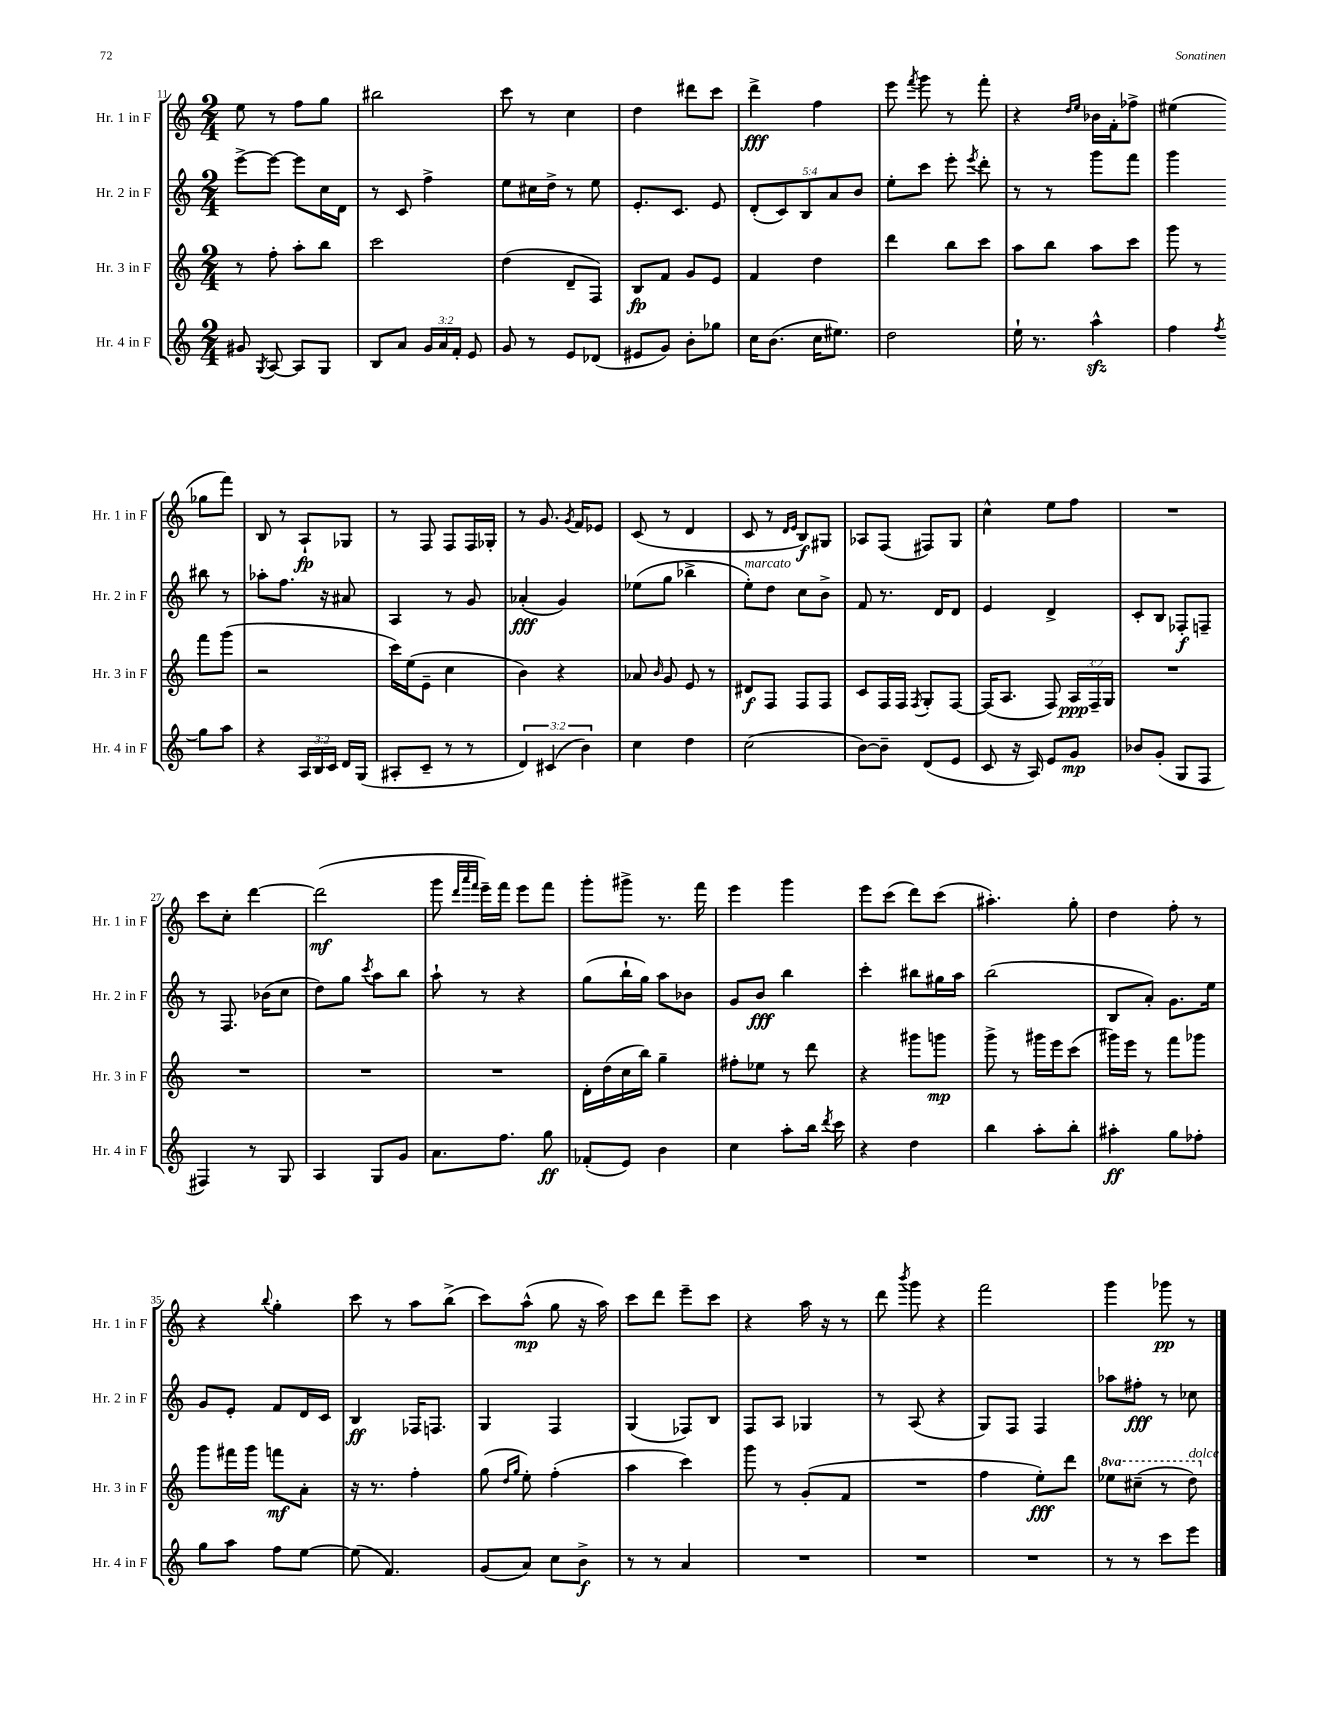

**kern	**dynam	**kern	**dynam	**kern	**dynam	**kern	**dynam
*part4	*part4	*part3	*part3	*part2	*part2	*part1	*part1
*staff4	*staff4	*staff3	*staff3	*staff2	*staff2	*staff1	*staff1
*I"Hr. 4 in F	*	*I"Hr. 3 in F	*	*I"Hr. 2 in F	*	*I"Hr. 1 in F	*
*I'Hr. 4 in F	*	*I'Hr. 3 in F	*	*I'Hr. 2 in F	*	*I'Hr. 1 in F	*
*clefG2	*	*clefG2	*	*clefG2	*	*clefG2	*
*k[]	*	*k[]	*	*k[]	*	*k[]	*
*M2/4	*	*M2/4	*	*M2/4	*	*M2/4	*
=11	=11	=11	=11	=11	=11	=11	=11
8g#X/	.	8r	.	[8eee^\L	.	8ee\	.
8qG/	.	.	.	.	.	.	.
[8A/	.	8ff'\	.	8eee\J_	.	8r	.
8A/L]	.	8aa'\L	.	8eee\L]	.	8ff\L	.
8G/J	.	8bb\J	.	16cc\L	.	8gg\J	.
.	.	.	.	16d\JJ	.	.	.
=12	=12	=12	=12	=12	=12	=12	=12
8B/L	.	2ccc\	.	8r	.	2bb#X\	.
8a/J	.	.	.	8c/	.	.	.
24g/LL	.	.	.	4ff^\	.	.	.
24a/	.	.	.	.	.	.	.
24f'/JJ	.	.	.	.	.	.	.
8e/	.	.	.	.	.	.	.
=13	=13	=13	=13	=13	=13	=13	=13
8g/	.	(4dd\	.	8ee\L	.	8ccc\	.
8r	.	.	.	16cc#X\L	.	8r	.
.	.	.	.	16dd^\JJ	.	.	.
8e/L	.	8d~/L	.	8r	.	4cc\	.
(8d-X/J	.	8F/J)	.	8ee\	.	.	.
=14	=14	=14	=14	=14	=14	=14	=14
8e#X/L	.	8B/L	fp	8.e'/L	.	4dd\	.
8g/J)	.	8f/J	.	.	.	.	.
.	.	.	.	8.c/J	.	.	.
8b'\L	.	8g/L	.	.	.	8ddd#X\L	.
8gg-X\J	.	8e/J	.	8e/	.	8ccc\J	.
=15	=15	=15	=15	=15	=15	=15	=15
16cc\KL	.	4f/	.	(10d'/L	.	4ddd^\	fff
(8.b\J	.	.	.	.	.	.	.
.	.	.	.	10c/)	.	.	.
.	.	.	.	10B/	.	.	.
16cc\KL	.	4dd\	.	.	.	4ff\	.
.	.	.	.	10a/	.	.	.
8.ee#X\J)	.	.	.	.	.	.	.
.	.	.	.	10b/J	.	.	.
=16	=16	=16	=16	=16	=16	=16	=16
2dd\	.	4ddd\	.	8ee'\L	.	8eee\	.
.	.	.	.	.	.	8qfff/	.
.	.	.	.	8ccc\J	.	8ggg\	.
.	.	8bb\L	.	8eee'\	.	8r	.
.	.	.	.	8qeee/	.	.	.
.	.	8ccc\J	.	8ddd'\	.	8fff'\	.
=17	=17	=17	=17	=17	=17	=17	=17
16ee`\	.	8aa\L	.	8r	.	4r	.
8.r	.	.	.	.	.	.	.
.	.	8bb\J	.	8r	.	.	.
.	.	.	.	.	.	16qqdd/LL	.
.	.	.	.	.	.	16qqee/JJ	.
4aazz^^\	.	8aa\L	.	8ggg\L	.	16b-X\LL	.
.	.	.	.	.	.	16f'\J	.
.	.	8ccc\J	.	8fff\J	.	8ff-X^\J	.
=18	=18	=18	=18	=18	=18	=18	=18
4ff\	.	8ggg\	.	4ggg\	.	(4ee#X\	.
.	.	8r	.	.	.	.	.
8qff/	.	.	.	.	.	.	.
8gg\L	.	8fff\L	.	8bb#X\	.	8gg-X\L	.
8aa\J	.	(8ggg\J	.	8r	.	8fff\J)	.
!!LO:LB:g=z
=19	=19	=19	=19	=19	=19	=19	=19
4r	.	2r	.	8aa-X'\L	.	8B/	.
.	.	.	.	8.ff\J	.	8r	.
24A/LL	.	.	.	.	.	8A`/L	fp
24B/	.	.	.	.	.	.	.
.	.	.	.	16r	.	.	.
24c/JJ	.	.	.	.	.	.	.
16d/LL	.	.	.	8a#X/	.	8G-X/J	.
(16G/JJ	.	.	.	.	.	.	.
=20	=20	=20	=20	=20	=20	=20	=20
8A#X'/L	.	16ccc\LL)	.	4A/	.	8r	.
.	.	(16ee\J	.	.	.	.	.
8c~/J	.	8e~\J	.	.	.	8F/	.
8r	.	4cc\	.	8r	.	8F/L	.
8r	.	.	.	8g/	.	16F/L	.
.	.	.	.	.	.	16G-X'/JJ	.
=21	=21	=21	=21	=21	=21	=21	=21
6d/)	.	4b\)	.	(4a-X'/	fff	8r	.
.	.	.	.	.	.	8.g/	.
(6c#X/	.	.	.	.	.	.	.
.	.	4r	.	4g/)	.	.	.
.	.	.	.	.	.	8qg/	.
.	.	.	.	.	.	16f/KL	.
6b\)	.	.	.	.	.	.	.
.	.	.	.	.	.	8e-X/J	.
=22	=22	=22	=22	=22	=22	=22	=22
4cc\	.	8a-X/	.	(8ee-X\L	.	(8c/	.
.	.	16qqb/	.	.	.	.	.
.	.	8g/	.	8gg\J	.	8r	.
4dd\	.	8e/	.	4bb-X^\	.	4d/	.
.	.	8r	.	.	.	.	.
=23	=23	=23	=23	=23	=23	=23	=23
!	!	!	!	!LO:TX:a:i:t=marcato	!	!	!
(2cc\	.	8d#X/L	f	8ee'\L)	.	8c/	.
.	.	8F/J	.	8dd\J	.	8r	.
.	.	.	.	.	.	16qqd/LL	.
.	.	.	.	.	.	16qqe/JJ	.
.	.	8F/L	.	8cc\L	.	8B/L)	f
.	.	8F/J	.	8b^\J	.	8G#X/J	.
=24	=24	=24	=24	=24	=24	=24	=24
[8b\L)	.	8c/L	.	8f/	.	8A-X/L	.
8b~\J]	.	16F/L	.	8.r	.	(8F/J	.
.	.	16F/JJ	.	.	.	.	.
.	.	8qF/	.	.	.	.	.
(8d/L	.	8G'/L	.	.	.	8F#X/L)	.
.	.	.	.	16d/KL	.	.	.
8e/J	.	[8F/J	.	8d/J	.	8G/J	.
=25	=25	=25	=25	=25	=25	=25	=25
8c/	.	(16F/KL]	.	4e/	.	4cc^^\	.
.	.	8.A/J	.	.	.	.	.
16r	.	.	.	.	.	.	.
16A/)	.	.	.	.	.	.	.
8e/L	.	8F/)	.	4d^/	.	8ee\L	.
8g/J	mp	24A/LL	ppp	.	.	8ff\J	.
.	.	24F~/	.	.	.	.	.
.	.	24G/JJ	.	.	.	.	.
=26	=26	=26	=26	=26	=26	=26	=26
8b-X/L	.	2r	.	8c'/L	.	2r	.
(8g'/J	.	.	.	8B/J	.	.	.
8G/L	.	.	.	8F-X'/L	f	.	.
8F/J	.	.	.	8Fn~/J	.	.	.
!!LO:LB:g=z
=27	=27	=27	=27	=27	=27	=27	=27
4F#X/)	.	2r	.	8r	.	8ccc\L	.
.	.	.	.	8.F/	.	8cc'\J	.
8r	.	.	.	.	.	[4ddd\	.
.	.	.	.	(16b-X\KL	.	.	.
8G/	.	.	.	8cc\J	.	.	.
=28	=28	=28	=28	=28	=28	=28	=28
4A/	.	2r	.	8dd\L)	.	(2ddd\]	mf
.	.	.	.	8gg\J	.	.	.
.	.	.	.	8qccc/	.	.	.
8G/L	.	.	.	8aa\L	.	.	.
8g/J	.	.	.	8bb\J	.	.	.
=29	=29	=29	=29	=29	=29	=29	=29
8.a\L	.	2r	.	8aa`\	.	8ggg\	.
.	.	.	.	.	.	32qqddd/LLL	.
.	.	.	.	.	.	32qqaaa/	.
.	.	.	.	.	.	32qqfff/JJJ	.
.	.	.	.	8r	.	16eee~\LL)	.
8.ff\J	.	.	.	.	.	16fff\JJ	.
.	.	.	.	4r	.	8eee\L	.
8gg\	ff	.	.	.	.	8fff\J	.
=30	=30	=30	=30	=30	=30	=30	=30
(8f-X'/L	.	16d'\LL	.	(8gg\L	.	8ggg'\L	.
.	.	(16dd\	.	.	.	.	.
8e/J)	.	16cc\	.	16bb`\L	.	8ggg#X^\J	.
.	.	16bb\JJ)	.	16gg\JJ)	.	.	.
4b\	.	4gg~\	.	8aa\L	.	8.r	.
.	.	.	.	8b-X\J	.	.	.
.	.	.	.	.	.	16fff\	.
=31	=31	=31	=31	=31	=31	=31	=31
4cc\	.	8ff#X'\L	.	8g/L	.	4eee\	.
.	.	8ee-X\J	.	8b/J	fff	.	.
8aa'\L	.	8r	.	4bb\	.	4ggg\	.
16bb\Jk	.	8ddd\	.	.	.	.	.
8qddd/	.	.	.	.	.	.	.
16ccc\	.	.	.	.	.	.	.
=32	=32	=32	=32	=32	=32	=32	=32
4r	.	4r	.	4ccc'\	.	8eee\L	.
.	.	.	.	.	.	(8ccc\J	.
4dd\	.	8ggg#X\L	.	8bb#X\L	.	8ddd\L)	.
.	.	8gggn\J	mp	16gg#X\L	.	(8ccc\J	.
.	.	.	.	16aa\JJ	.	.	.
=33	=33	=33	=33	=33	=33	=33	=33
4bb\	.	8ggg^\	.	(2bb\	.	4.aa#X'\)	.
.	.	8r	.	.	.	.	.
8aa'\L	.	16ggg#X\LL	.	.	.	.	.
.	.	16eee\J	.	.	.	.	.
8bb'\J	.	(8ccc\J	.	.	.	8gg'\	.
=34	=34	=34	=34	=34	=34	=34	=34
4aa#X'\	ff	16ggg#X\LL)	.	8B/L	.	4dd\	.
.	.	16eee\JJ	.	.	.	.	.
.	.	8r	.	8a'/J)	.	.	.
8gg\L	.	8fff\L	.	8.g\L	.	8ff'\	.
8ff-X'\J	.	8ggg-X\J	.	.	.	8r	.
.	.	.	.	16ee\Jk	.	.	.
!!LO:LB:g=z
=35	=35	=35	=35	=35	=35	=35	=35
8gg\L	.	8ggg\L	.	8g/L	.	4r	.
8aa\J	.	16fff#X\L	.	8e'/J	.	.	.
.	.	16ggg\JJ	.	.	.	.	.
.	.	.	.	.	.	8qqbb/	.
8ff\L	.	8fffn\L	mf	8f/L	.	4gg'\	.
[8ee\J	.	8a'\J	.	16d/L	.	.	.
.	.	.	.	16c/JJ	.	.	.
=36	=36	=36	=36	=36	=36	=36	=36
(8ee\]	.	16r	.	4B/	ff	8ccc\	.
.	.	8.r	.	.	.	.	.
4.f/)	.	.	.	.	.	8r	.
.	.	4ff'\	.	16F-X/KL	.	8aa\L	.
.	.	.	.	8.Fn/J	.	.	.
.	.	.	.	.	.	(8bb^\J	.
=37	=37	=37	=37	=37	=37	=37	=37
(8g/L	.	(8gg\	.	4G/	.	8ccc\L)	.
.	.	16qqdd/LL	.	.	.	.	.
.	.	16qqgg/JJ	.	.	.	.	.
8a/J)	.	8ee'\)	.	.	.	(8aa^^\J	mp
8cc\L	.	(4ff'\	.	4F/	.	8gg\	.
8b^\J	f	.	.	.	.	16r	.
.	.	.	.	.	.	16aa\)	.
=38	=38	=38	=38	=38	=38	=38	=38
8r	.	4aa\	.	(4G/	.	8ccc\L	.
8r	.	.	.	.	.	8ddd\J	.
4a/	.	4ccc\)	.	8F-X/L)	.	8eee~\L	.
.	.	.	.	8B/J	.	8ccc\J	.
=39	=39	=39	=39	=39	=39	=39	=39
2r	.	8ggg\	.	8F/L	.	4r	.
.	.	8r	.	8A/J	.	.	.
.	.	(8g'/L	.	4G-X/	.	16aa\	.
.	.	.	.	.	.	16r	.
.	.	8f/J	.	.	.	8r	.
=40	=40	=40	=40	=40	=40	=40	=40
2r	.	2r	.	8r	.	8ddd\	.
.	.	.	.	.	.	8qbbb/	.
.	.	.	.	(8A/	.	8ggg\	.
.	.	.	.	4r	.	4r	.
=41	=41	=41	=41	=41	=41	=41	=41
2r	.	4ff\	.	8G/L)	.	2fff\	.
.	.	.	.	8F/J	.	.	.
.	.	8ee'\L)	fff	4F/	.	.	.
.	.	8ddd\J	.	.	.	.	.
=42	=42	=42	=42	=42	=42	=42	=42
*	*	*8va	*	*	*	*	*
8r	.	8eee-X\L	.	8aa-X\L	.	4ggg\	.
8r	.	(8ccc#X~\J	.	8ff#X'\J	fff	.	.
8ccc\L	.	8r	.	8r	.	8ggg-X\	pp
!	!	!LO:TX:a:i:t=dolce	!	!	!	!	!
8eee\J	.	8ddd\)	.	8cc-X\	.	8r	.
*	*	*X8va	*	*	*	*	*
==	==	==	==	==	==	==	==
*-	*-	*-	*-	*-	*-	*-	*-
